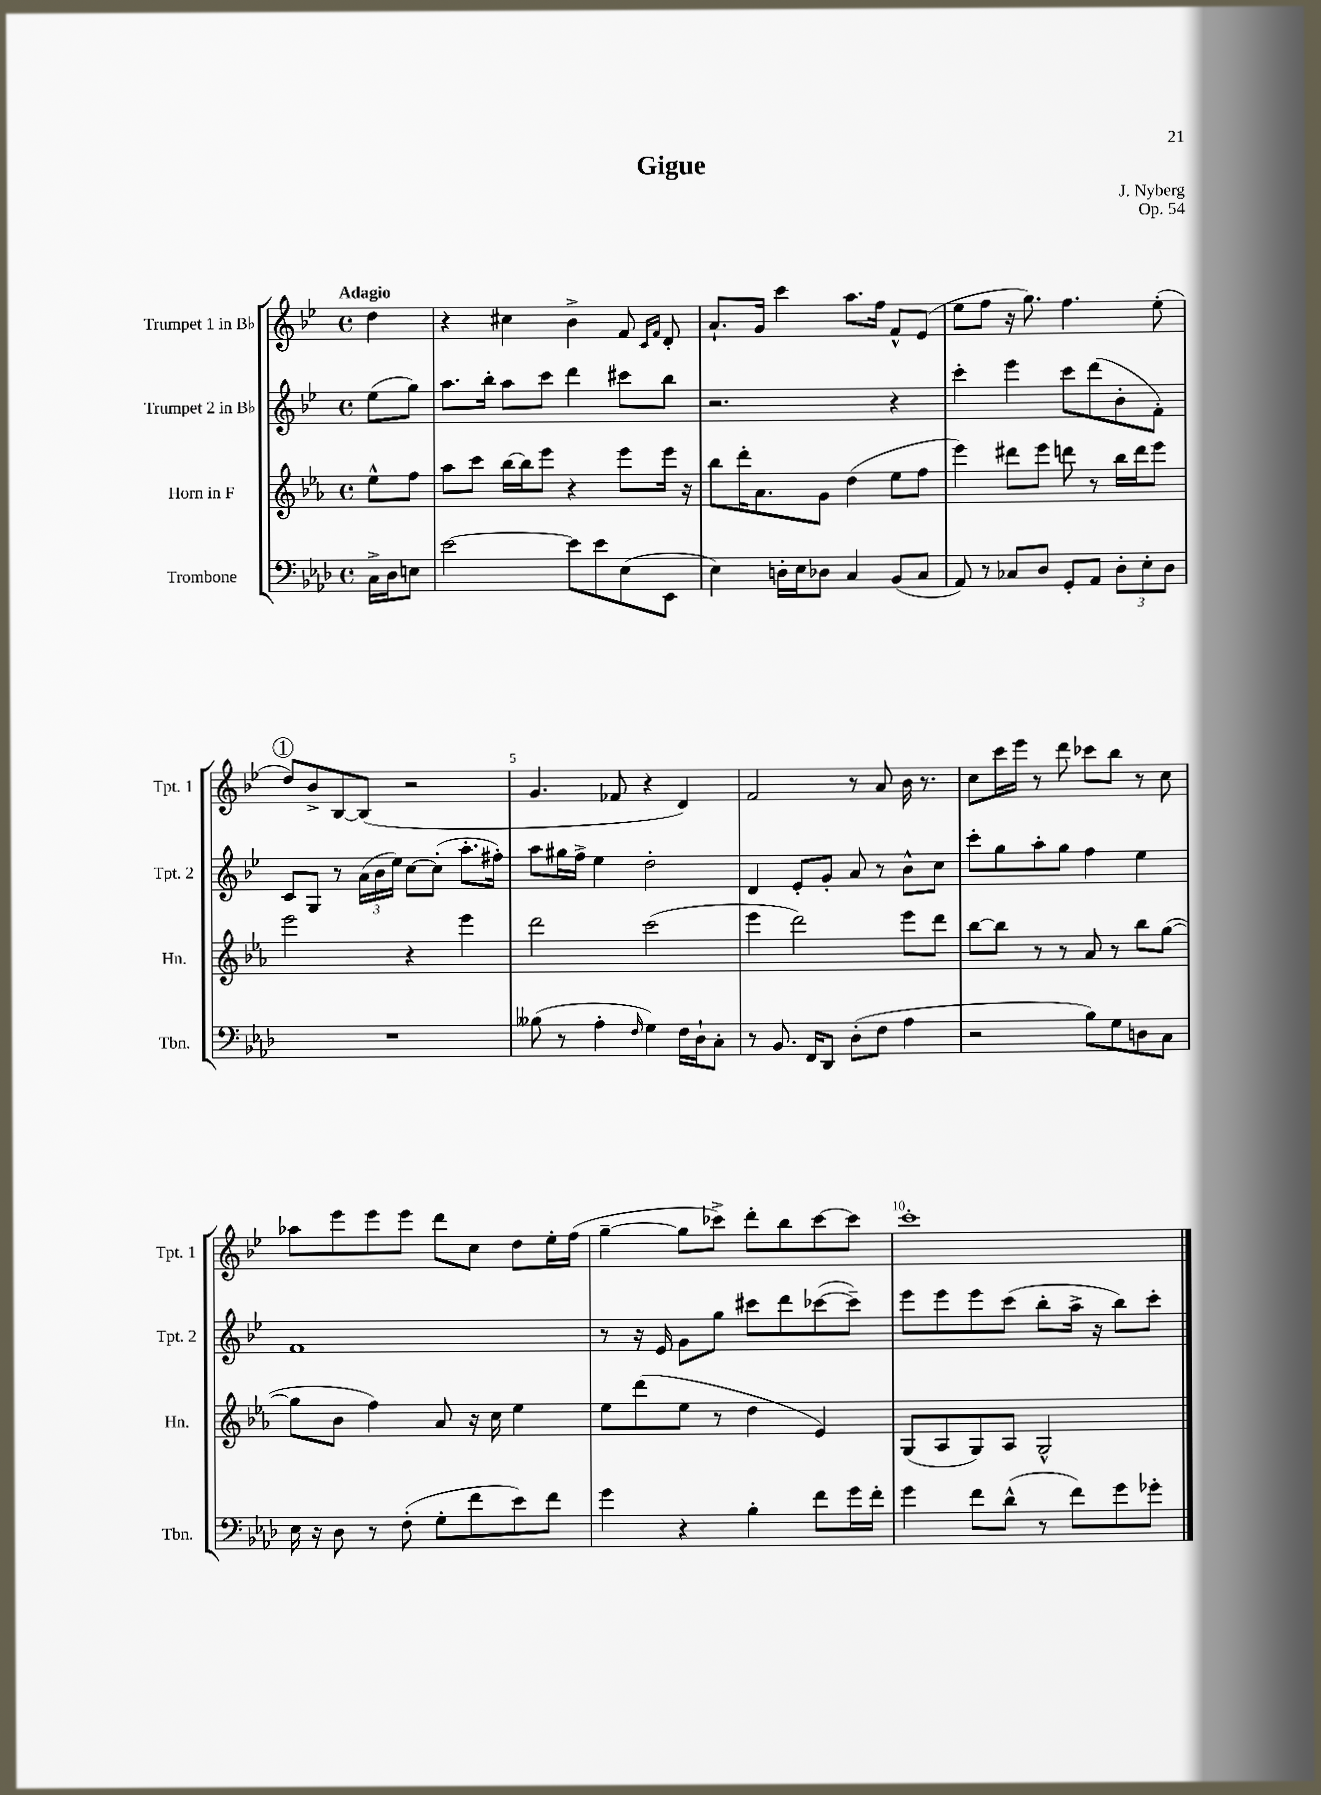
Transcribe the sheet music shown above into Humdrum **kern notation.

**kern	**kern	**kern	**kern
*staff4	*staff3	*staff2	*staff1
*clefF4	*clefG2	*clefG2	*clefG2
*k[b-e-a-d-]	*k[b-e-a-]	*k[b-e-]	*k[b-e-]
*M4/4	*M4/4	*M4/4	*M4/4
*met(c)	*met(c)	*met(c)	*met(c)
16C^	8ee-^^	(8ee-	4dd
16D-	.	.	.
8E	8ff	8gg)	.
=	=	=	=
[2e-	8aa-	8.aa	4r
.	8ccc	.	.
.	.	16bb-'	.
.	[16bb-	8aa	4cc#
.	16bb-]	.	.
.	8eee-	8ccc	.
8e-]	4r	4ddd	4b-^
8e-	.	.	.
(8E-	8eee-	8ccc#	8f
.	.	.	16qqc
.	.	.	16qqf
8EE-	16eee-	8bb-	8d'
.	16r	.	.
=	=	=	=
4E-)	8bb-	2.r	8.a`
.	16ddd'	.	.
.	8.a-	.	16g
16D'	.	.	4ccc
16E-	.	.	.
8D-	8g	.	.
4C	(4dd	.	8.aa
.	.	.	16ff
(8BB-	8ee-	4r	8f^^
8C	8ff	.	(8e-
=	=	=	=
8AA-)	4eee-)	4ccc'	8ee-
8r	.	.	8ff
8C-	8ddd#	4eee-	16r
.	.	.	8.gg)
8D-	8eee-	.	.
8GG'	8ddd	8ccc	4.ff
8AA-	8r	(8ddd	.
12D-'	16bb-	8b-'	.
.	16ddd	.	.
12E-'	.	.	.
.	8eee-	8f')	(8ee-'
12D-	.	.	.
=	=	=	=
1r	2eee-	8c	8dd)
.	.	8G	8b-^
.	.	8r	[8B-
.	.	(24a	(8B-]
.	.	24b-	.
.	.	24ee-)	.
.	4r	[8cc	2r
.	.	(8cc']	.
.	4eee-	8.aa'	.
.	.	16ff#')	.
=	=	=	=
(8B--	2ddd	8aa	4.g
8r	.	16gg#	.
.	.	16ff^	.
4A-'	.	4ee-	.
.	.	.	8f-
16qqF	.	.	.
4G)	(2ccc	2dd'	4r
16F	.	.	4d)
16D-`	.	.	.
8C'	.	.	.
=	=	=	=
8r	4eee-	4d	2f
8.BB-	.	.	.
.	2ddd)	8e-'	.
16FF	.	.	.
8DD-	.	8g'	.
(8D-'	.	8a	8r
8F	.	8r	8a
4A-	8eee-	8b-^^	16b-
.	.	.	8.r
.	8ddd	8cc	.
=	=	=	=
2r	[8bb-	8ccc'	8cc
.	8bb-]	8gg	16ccc
.	.	.	16eee-
.	8r	8aa'	8r
.	8r	8gg	8ddd
8B-)	8a-	4ff	8ccc-
8G	8r	.	8bb-
8D	8bb-	4ee-	8r
8C	([8gg	.	8cc
=	=	=	=
16E-	8gg]	1f	8aa-
16r	.	.	.
8D-	8b-	.	8eee-
8r	4ff)	.	8eee-
(8F'	.	.	8eee-
8G'	8a-	.	8ddd
8f	16r	.	8cc
.	16cc	.	.
8e-)	4ee-	.	8dd
8f	.	.	16ee-'
.	.	.	(16ff
=	=	=	=
4g	8ee-	8r	[4gg~
.	(8ddd	16r	.
.	.	16e-	.
4r	8ee-	8g	8gg]
.	8r	8gg	8ccc-^)
4B-'	4dd	8ccc#	8ddd'
.	.	8ddd	8bb-
8f	4e-)	([8ccc-	[8ccc-
16g	.	8ccc-~])	8ccc-]
16f'	.	.	.
=	=	=	=
4g	(8G	8eee-	1ccc'
.	8A-	8eee-	.
8f	8G)	8eee-	.
(8d-^^	8A-	(8ccc	.
8r	2G^^	8bb-'	.
8f)	.	16aa^	.
.	.	16r	.
8g	.	8bb-)	.
8g-'	.	8ccc'	.
==	==	==	==
*-	*-	*-	*-
